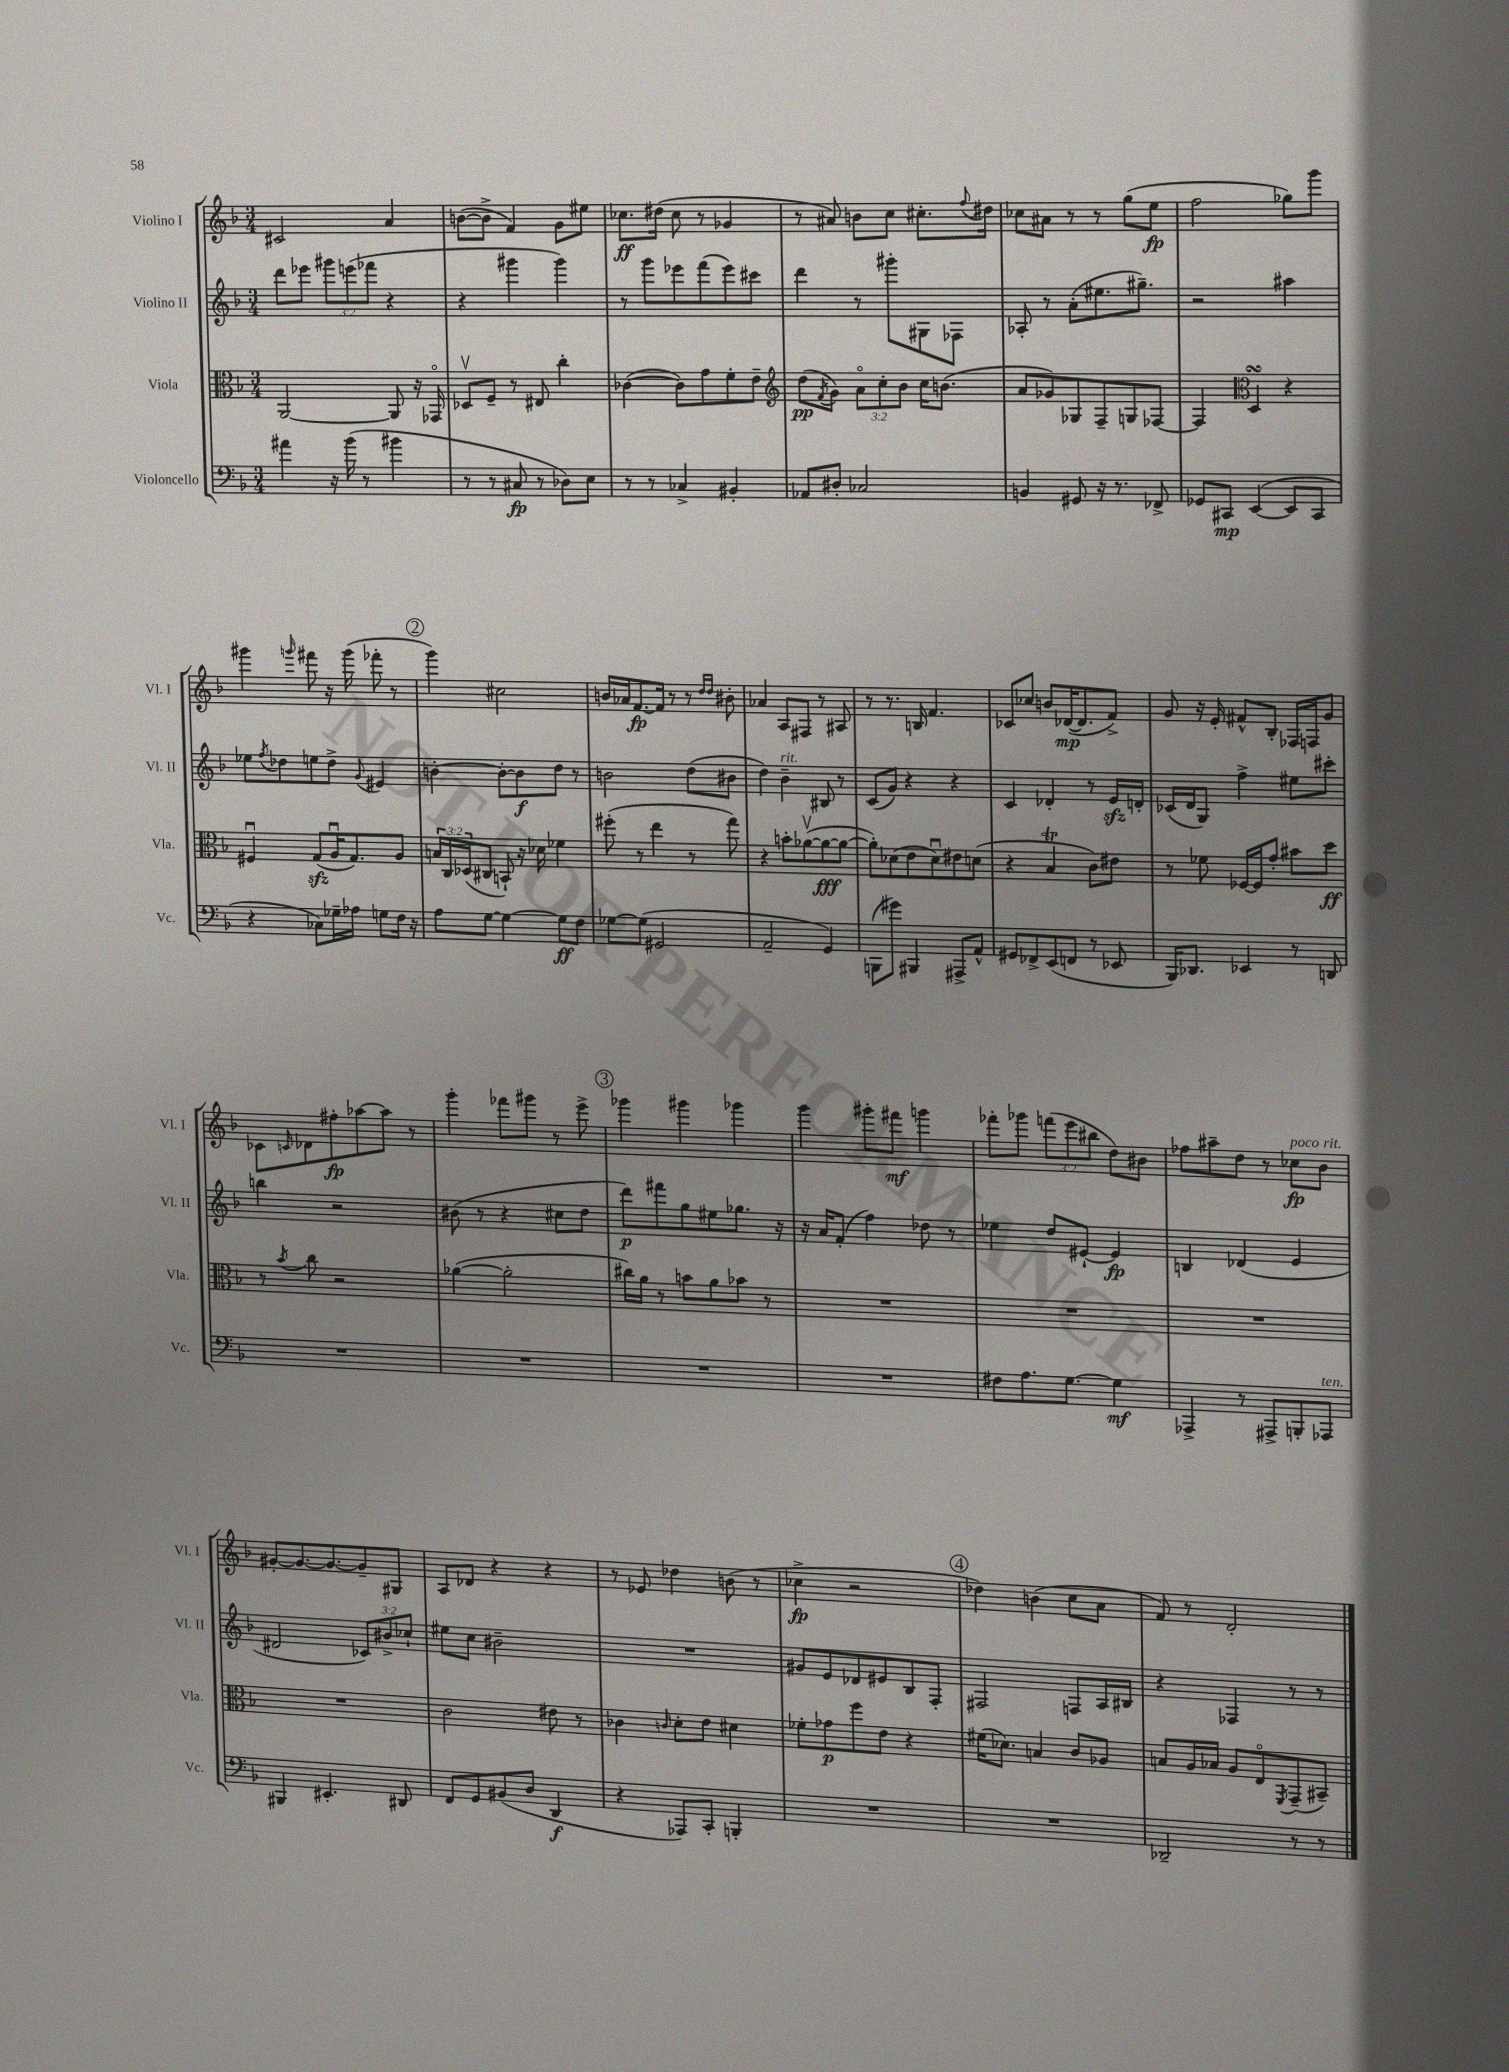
<<
\new StaffGroup <<
\new Staff = "s0" \with { instrumentName = "Violino I" shortInstrumentName = "Vl. I" } {
    \clef treble \key f \major \numericTimeSignature \time 3/4 \override Staff.TupletNumber.text = #tuplet-number::calc-fraction-text
    cis'2 a'4 |
    b'8~( b'8-> f'4) g'8 eis''8 |
    ces''8.\ff dis''16( ces''8 r8 ges'4 |
    r8 ais'8) b'8 c''8 cis''8.-. \appoggiatura { f''8 } dis''16 |
    ces''8 ais'8 r8 r8 g''8( e''8\fp |
    f''2 ges''8) g'''8 |
    gis'''4 \grace { g'''16 } fis'''8 r16 g'''16( fes'''8-. r8 |
    \mark \markup { \circle "2" } g'''4) cis''2 |
    b'16 aes'16 f'8.~\fp f'16 r8 r8 \grace { d''16 d''16 } bis'8-. |
    aes'4 a8 fis8 r8 ais8 |
    r8 r8. b16 f'4. |
    ces'8 ces''8 b'8 des'16~\mp( des'8. f'8->) |
    g'8 r16 e'16-. fis'8-^ bes8-. fes16 f16 g'8 |
    ces'8 \grace { c'16 } des'8 fis''8-.\fp aes''8~ aes''8 r8 |
    g'''4-. fes'''8 gis'''8 r8 e'''8-> |
    \mark \markup { \circle "3" } ges'''4 gis'''4 ges'''4 |
    g'''4 gis'''8-. fis'''8\mf g'''4 |
    fes'''8-. ges'''8 \tuplet 3/2 { f'''8( e'''8 bis''8 } d''8) bis'8 |
    fes''8 ais''8-- d''8 r8 ces''8\fp^\markup { \italic "poco rit." } bes'8 |
    gis'8~-. gis'8.~ gis'8.~ gis'8-- gis8 |
    a8 des'8 r4 r4 |
    r8 ees'8 des''4 b'8( r8 |
    ces''4->\fp r2 |
    \mark \markup { \circle "4" } des''4) b'4( c''8 a'8 |
    f'8) r8 d'2-. \bar "|." |
}
\new Staff = "s1" \with { instrumentName = "Violino II" shortInstrumentName = "Vl. II" } {
    \clef treble \key f \major \numericTimeSignature \time 3/4 \override Staff.TupletNumber.text = #tuplet-number::calc-fraction-text
    d'''8 ees'''8 \tuplet 3/2 { gis'''8 e'''8( fes'''8 } r4 |
    r4 gis'''4 gis'''4) |
    r8 g'''8 ees'''8 f'''8( ees'''8) cis'''8 |
    d'''4 r8 gis'''8-. gis8 fes8 |
    aes8-. r8 a'8-.( eis''8. gis''8.--) |
    r2 ais''4 |
    ees''8 \acciaccatura { f''8 } des''8 e''8 des''8-> \appoggiatura { g'8 } eis'4 |
    \mark \markup { \circle "2" } b'4~-. b'8~-. b'8\f d''8 r8 |
    b'2 d''8( bis'8 |
    d''4) bes'4--^\markup { \italic "rit." } bis8 r8 |
    c'8( g'8) r4 r4 |
    c'4 des'4-. r8 e'16\sfz d'16-. |
    ces'16( d'16 g8) f''4-> eis''8 cis'''8-. |
    b''4 r2 |
    bis'8( r8 r4 cis''8 d''8 |
    \mark \markup { \circle "3" } d'''8\p) fis'''8 g''8 eis''8 ges''8. r16 |
    r16 a'16 f'8-.( f''4) des''8 r8 |
    ees''4 d''8 eis'8~-! eis'4\fp |
    b4 des'4( e'4 |
    dis'2 \tuplet 3/2 { ces'8) bis'8-> ces''8-! } |
    eis''8 c''8 bis'2-- |
    R2. |
    gis'8 e'8 des'8 eis'8 bes8 f8-. |
    \mark \markup { \circle "4" } fis2 f8 a16 bis16 |
    r4 fes4 r8 r8 \bar "|." |
}
\new Staff = "s2" \with { instrumentName = "Viola" shortInstrumentName = "Vla." } {
    \clef alto \key f \major \numericTimeSignature \time 3/4 \override Staff.TupletNumber.text = #tuplet-number::calc-fraction-text
    a,2~ a,8 r16 ges,16\flageolet |
    des8\upbow f8-- r8 eis8 c''4-. |
    ces'4~( ces'8) g'8 f'8-. e'8-- |
    \clef treble d''8\pp( \acciaccatura { f'8 } g'8) \tuplet 3/2 { a'8\flageolet c''8-. bes'8 } c''16 b'8.( |
    a'8 ges'8) ges8 f8-- g8 fes8~ |
    fes4 \clef alto d4\turn r4 |
    fis4\downbow g8\sfz( a16\downbow g8.) a8 |
    \mark \markup { \circle "2" } \tuplet 3/2 { b16 c16 des16( } cis8 b,8-!) r16 des'16 fes'4 |
    fis''8-.( r8 e''4 r8 g''8) |
    r4 b'8-. aes'8~\upbow( aes'8~\fff aes'8~ |
    aes'8-.) des'8( e'8 des'8\downbow) eis'8 d'8( |
    r4 bes4\trill c'8) eis'8 |
    r8 fes'8 fes16~ fes16 g'8-. bis'8 d''8\ff |
    r8 \acciaccatura { bes'8 } c''8 r2 |
    aes'4~( aes'2-. |
    \mark \markup { \circle "3" } cis''16) a'16 r8 b'8 a'8 bes'8 r8 |
    R2. |
    R2. |
    R2. |
    R2. |
    c'2 eis'8 r8 |
    ces'4 \grace { c'16 } d'8-. e'8 dis'4 |
    fes'8-. ges'8\p f''8 e'8 r4 |
    \mark \markup { \circle "4" } fis'16( des'8.) b4 c'8 aes8 |
    b8 a16 bes16 a8 e8\flageolet \acciaccatura { f,8 } g,8--( bis,8--) \bar "|." |
}
\new Staff = "s3" \with { instrumentName = "Violoncello" shortInstrumentName = "Vc." } {
    \clef bass \key f \major \numericTimeSignature \time 3/4
    ais'4 r16 bes'16( r8 bis'4 |
    r8 r8 cis8\fp r8 des8) e8 |
    r8 r8 ces4-> bis,4-. |
    aes,8 dis8-. ces2 |
    b,4 gis,8 r16 r8. fes,8-> |
    ges,8 cis,8\mp e,4~( e,8 cis,8 |
    r4 ces8) ges16-- aes16 g8 f16 r16 |
    \mark \markup { \circle "2" } a8 g8~ g4~ g8\ff f8 |
    ges8~ ges8( gis,2 |
    a,2-- g,4) |
    b,,8( gis'8) bis,,4 ais,,8-> a,8-^ |
    gis,8 fes,8-> e,8( f,8 r8 ees,8 |
    bes,,16) des,8. ees,4 r8 d,8 |
    R2. |
    R2. |
    \mark \markup { \circle "3" } R2. |
    R2. |
    fis8 a8. g8.~ g4\mf |
    aes,,4-> r8 ais,,8-> b,,8-. aes,,8^\markup { \italic "ten." } |
    bis,,4 eis,4.-. dis,8 |
    f,8 g,8 bis,8( d8 d,4\f |
    r4 aes,,8) c,8-. b,,4-. |
    R2. |
    \mark \markup { \circle "4" } R2. |
    des,2-- r8 r8 \bar "|." |
}
>>
>>
\layout { \context { \Score \remove "Bar_number_engraver" } }
